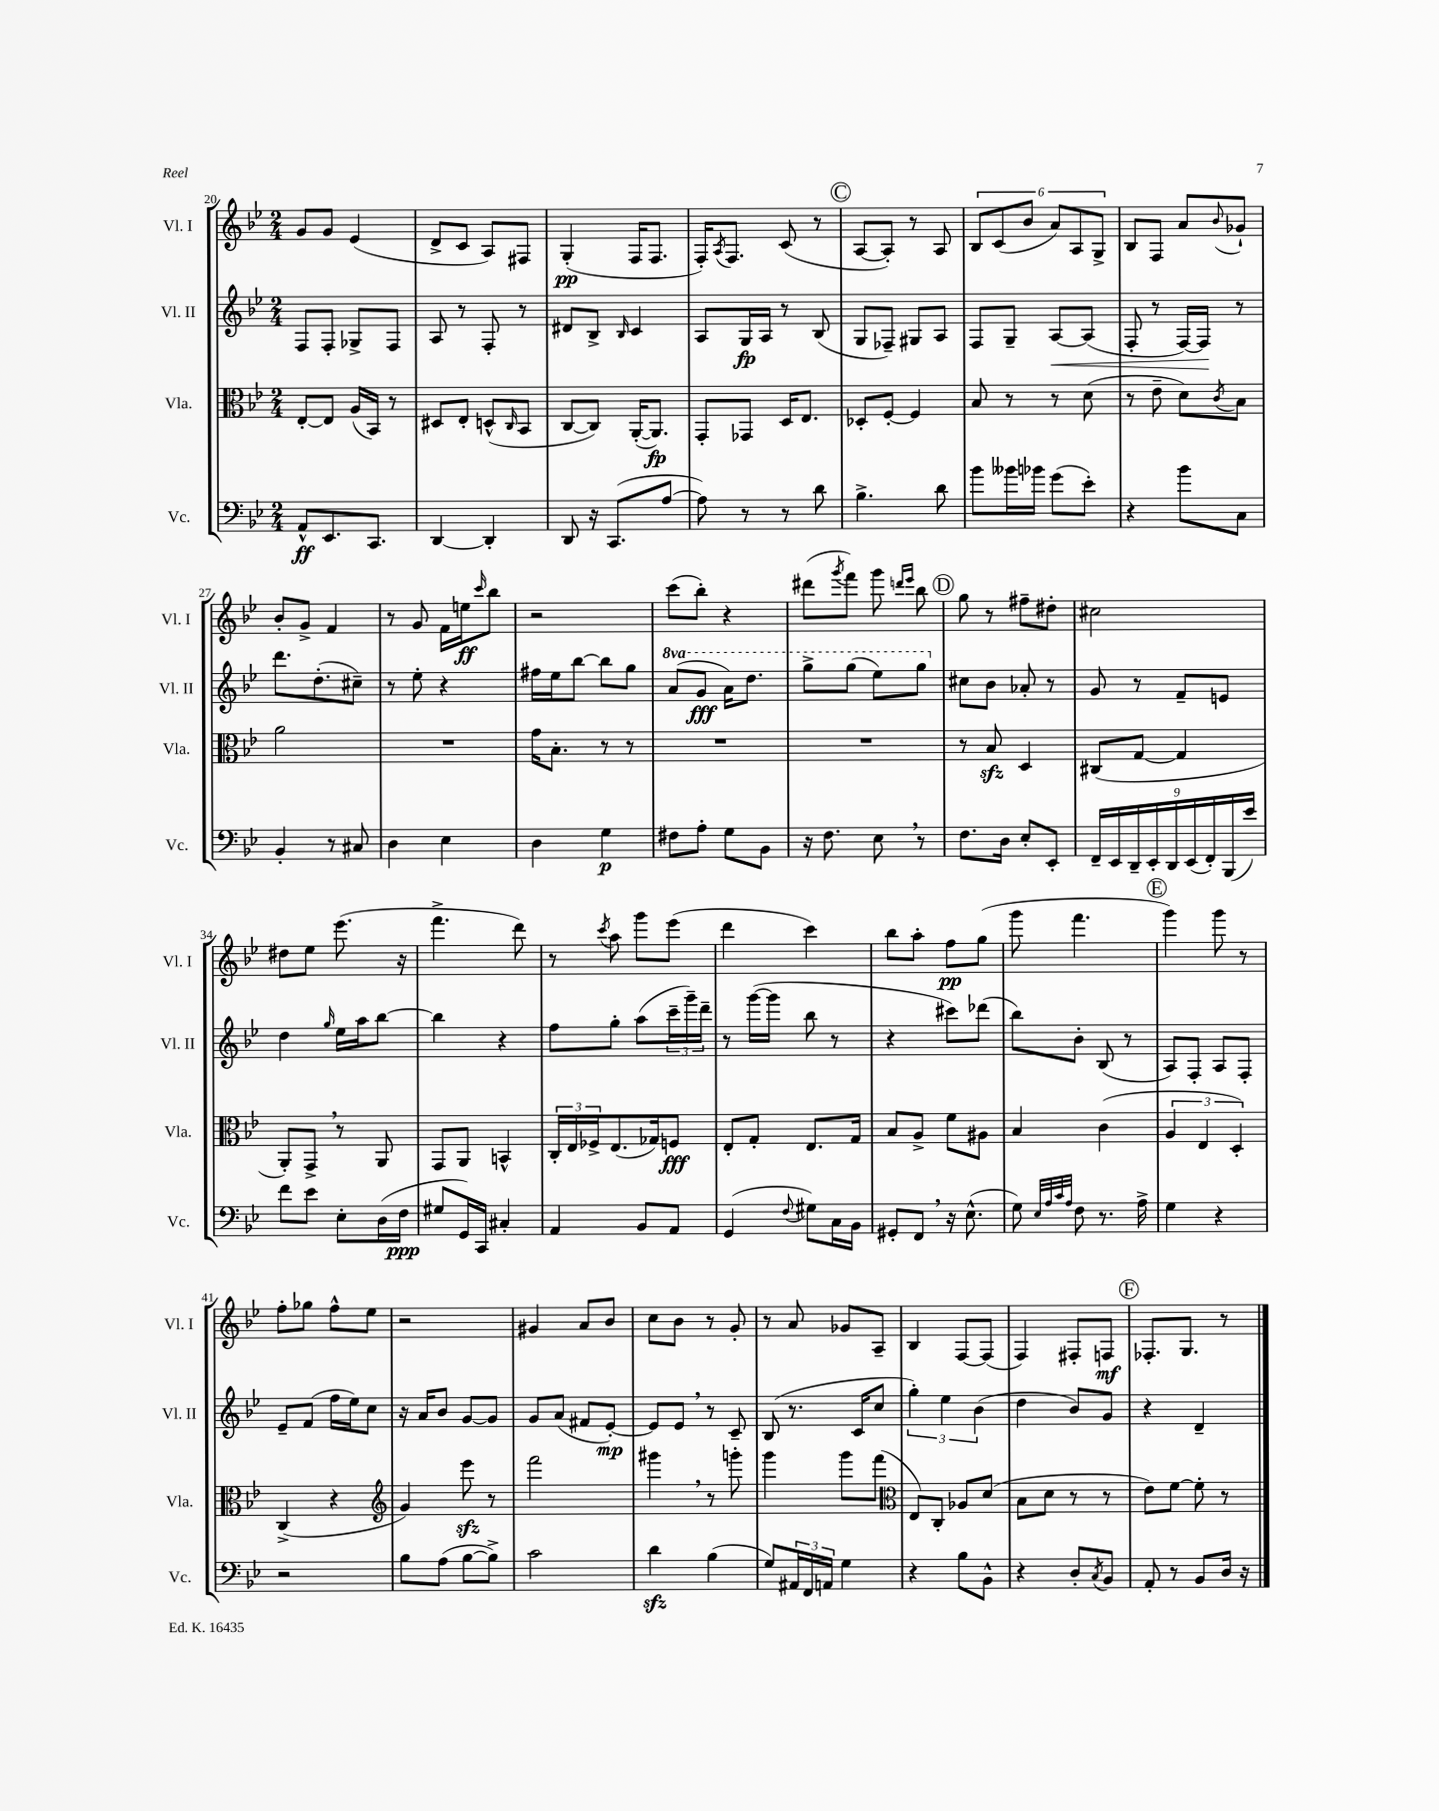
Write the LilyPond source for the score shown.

<<
\new StaffGroup <<
\new Staff = "s0" \with { instrumentName = "Vl. I" shortInstrumentName = "Vl. I" } {
    \clef treble \key bes \major \numericTimeSignature \time 2/4
    g'8 g'8 ees'4( |
    d'8-> c'8 a8) fis8 |
    g4-.\pp( f16 f8. |
    f16-.) \acciaccatura { a8 } f8. c'8( r8 |
    \mark \markup { \circle "C" } a8~ a8-.) r8 a8 |
    \tuplet 6/4 { bes8 c'8( bes'8 a'8) a8 g8-> } |
    bes8 f8 a'8 \appoggiatura { bes'8 } ges'8-! |
    bes'8-. g'8-> f'4 |
    r8 g'8 f'16 e''16\ff \grace { c'''16 } bes''8 |
    r2 |
    c'''8( bes''8-.) r4 |
    dis'''8( \acciaccatura { g'''8 } f'''8) g'''8 \grace { d'''16 ees'''16 } bes''8 |
    \mark \markup { \circle "D" } g''8 r8 fis''8-- dis''8-. |
    cis''2 |
    dis''8 ees''8 ees'''8.( r16 |
    f'''4.-> d'''8) |
    r8 \acciaccatura { c'''8 } a''8 g'''8 ees'''8( |
    d'''4 c'''4) |
    bes''8 a''8-. f''8\pp g''8( |
    g'''8 f'''4. |
    \mark \markup { \circle "E" } g'''4) g'''8 r8 |
    f''8-. ges''8 f''8-^ ees''8 |
    r2 |
    gis'4 a'8 bes'8 |
    c''8 bes'8 r8 g'8-. |
    r8 a'8 ges'8 a8-- |
    bes4 f8~ f8( |
    f4) fis8-. f8\mf |
    \mark \markup { \circle "F" } fes8.-. g8. r8 \bar "|." |
}
\new Staff = "s1" \with { instrumentName = "Vl. II" shortInstrumentName = "Vl. II" } {
    \clef treble \key bes \major \numericTimeSignature \time 2/4 \set Staff.ottavationMarkups = #ottavation-simple-ordinals
    f8 f8-. ges8-> f8 |
    a8 r8 f8-. r8 |
    dis'8 bes8-> \grace { bes16 } c'4 |
    a8 g16\fp a16 r8 bes8( |
    \mark \markup { \circle "C" } g8 fes8--) gis8 a8 |
    f8 g8-- a8~\< a8( |
    f8-. r8 f16~) f16\! r8 |
    d'''8. d''8.-.( cis''8--) |
    r8 ees''8-. r4 |
    fis''16 ees''16 bes''8~ bes''8 g''8 |
    \ottava #1 a''8( g''8\fff a''16) d'''8. |
    g'''8-> g'''8( ees'''8) g'''8 \ottava #0 |
    \mark \markup { \circle "D" } cis''8 bes'8 aes'8-. r8 |
    g'8 r8 f'8-- e'8 |
    d''4 \grace { g''16 } ees''16 a''16 bes''8~ |
    bes''4 r4 |
    f''8 g''8-. a''8( \tuplet 3/2 { c'''16-- g'''16--) d'''16-- } |
    r8 g'''16~( g'''16 bes''8 r8 |
    r4 cis'''8) des'''8( |
    bes''8) bes'8-. bes8( r8 |
    \mark \markup { \circle "E" } a8) f8-. a8 f8-. |
    ees'8-- f'8( f''16 ees''16) c''8 |
    r16 a'16 bes'8 g'8~ g'8 |
    g'8 a'8( fis'8 ees'8~-.\mp) |
    ees'8 ees'8 \breathe r8 c'8-- |
    bes8( r8. c'16 c''8 |
    \tuplet 3/2 { g''4-.) ees''4 bes'4( } |
    d''4 bes'8) g'8 |
    \mark \markup { \circle "F" } r4 d'4-- \bar "|." |
}
\new Staff = "s2" \with { instrumentName = "Vla." shortInstrumentName = "Vla." } {
    \clef alto \key bes \major \numericTimeSignature \time 2/4
    ees8~-. ees8 a16( bes,16) r8 |
    dis8 ees8-. d8-^( \grace { c16 } bes,8 |
    c8~ c8) a,16~-.( a,8.\fp) |
    g,8-. ges,8 d16 ees8. |
    \mark \markup { \circle "C" } des8-. f8~-. f4 |
    bes8 r8 r8 d'8( |
    r8 ees'8-- d'8) \acciaccatura { c'8 } bes8 |
    a'2 |
    R2 |
    g'16 bes8.-. r8 r8 |
    R2 |
    R2 |
    \mark \markup { \circle "D" } r8 bes8\sfz d4 |
    cis8( g8~ g4 |
    a,8-.) g,8-> \breathe r8 a,8 |
    g,8 a,8 b,4-^ |
    \tuplet 3/2 { c16-. ees16 fes16-> } ees8.( ges16) f8\fff |
    ees8-. g8-. ees8. g16 |
    bes8 a8-> f'8 ais8 |
    bes4 c'4( |
    \mark \markup { \circle "E" } \tuplet 3/2 { a4 ees4 d4-.) } |
    c4->( r4 |
    \clef treble g'4) ees'''8\sfz r8 |
    f'''2 |
    gis'''4 \breathe r8 g'''8-. |
    g'''4 g'''8 f'''8( |
    \clef alto ees8) c8-. aes8 d'8( |
    bes8 d'8 r8 r8 |
    \mark \markup { \circle "F" } ees'8) f'8~ f'8-. r8 \bar "|." |
}
\new Staff = "s3" \with { instrumentName = "Vc." shortInstrumentName = "Vc." } {
    \clef bass \key bes \major \numericTimeSignature \time 2/4
    a,8-^\ff ees,8. c,8. |
    d,4~ d,4-. |
    d,8 r16 c,8.( a8~ |
    a8) r8 r8 d'8 |
    \mark \markup { \circle "C" } bes4.-> d'8 |
    bes'8 beses'16 bes'16 g'8( ees'8-.) |
    r4 bes'8 c8 |
    bes,4-. r8 cis8 |
    d4 ees4 |
    d4 g4\p |
    fis8 a8-. g8 bes,8 |
    r16 f8. ees8 \breathe r8 |
    \mark \markup { \circle "D" } f8. d16 ees8-. ees,8-. |
    \tuplet 9/8 { f,16-- ees,16 d,16-- ees,16-. d,16 ees,16( f,16-.) bes,,16( ees'16) } |
    f'8 ees'8 ees8-. d16( f16\ppp |
    gis8 g,16) c,16 cis4-. |
    a,4 bes,8 a,8 |
    g,4( \appoggiatura { f8 } gis8) c16 bes,16 |
    gis,8-. f,8 \breathe r16 ees8.-^( |
    g8) \grace { ees32 a32 c'32 a32 } f8 r8. a16-> |
    \mark \markup { \circle "E" } g4 r4 |
    r2 |
    bes8 a8( bes8~ bes8->) |
    c'2 |
    d'4\sfz bes4( |
    g8) \tuplet 3/2 { ais,16 f,16 a,16 } g4 |
    r4 bes8 bes,8-^ |
    r4 d8-. \acciaccatura { c8 } bes,8 |
    \mark \markup { \circle "F" } a,8-. r8 bes,8 d16 r16 \bar "|." |
}
>>
>>
\layout { \context { \Score currentBarNumber = #20 } }
